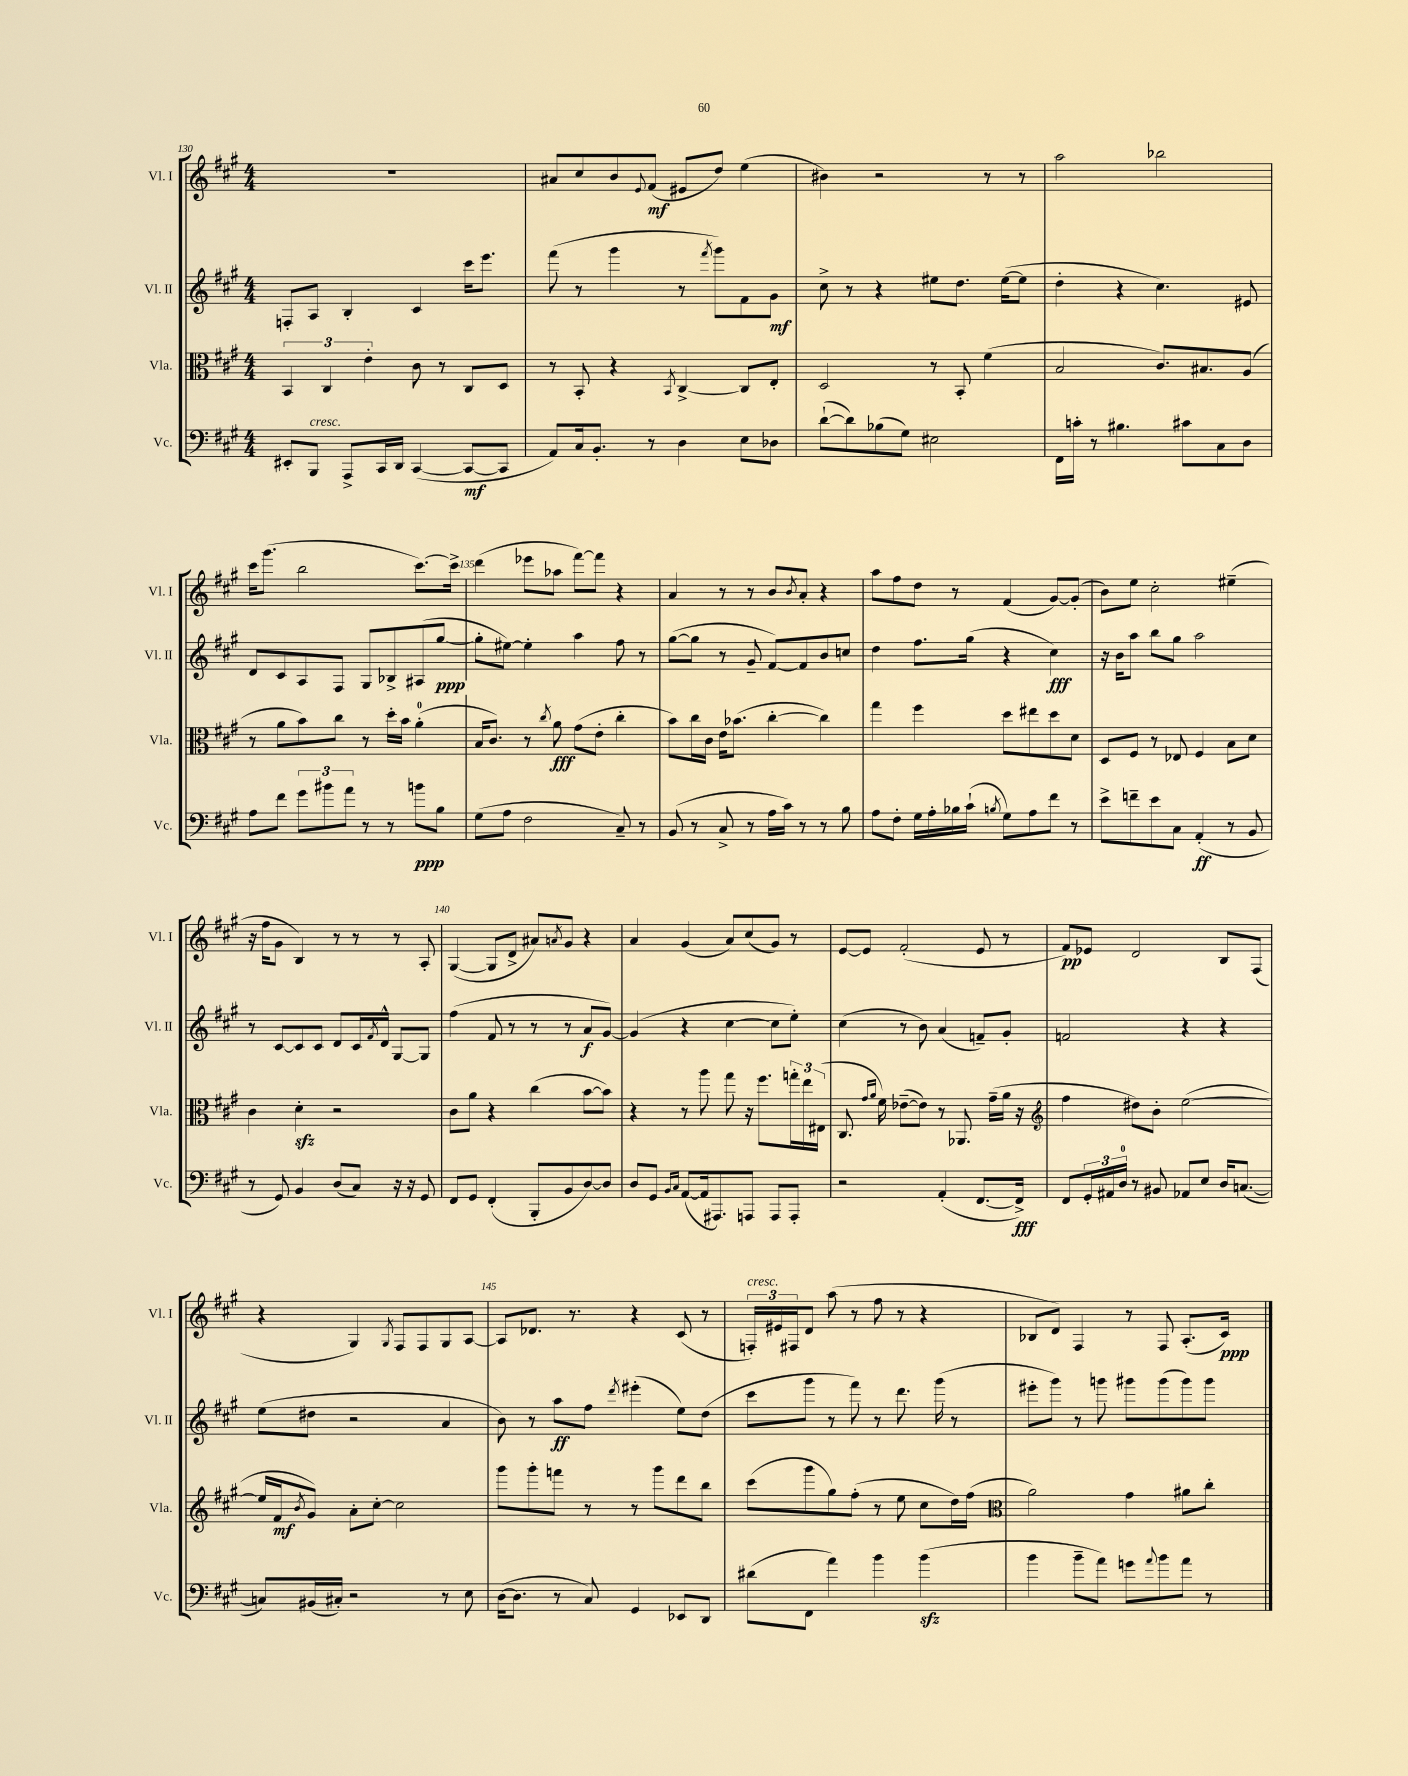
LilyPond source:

<<
\new StaffGroup <<
\new Staff = "s0" \with { instrumentName = "Vl. I" shortInstrumentName = "Vl. I" } {
    \clef treble \key a \major \numericTimeSignature \time 4/4
    R1 |
    ais'8 cis''8 b'8 \appoggiatura { e'8 } fis'8\mf( eis'8 d''8) e''4( |
    bis'4) r2 r8 r8 |
    a''2 bes''2 |
    cis'''16 gis'''8.( b''2 cis'''8.~) cis'''16-> |
    d'''4( ees'''8 aes''8 fis'''8~) fis'''8 r4 |
    a'4 r8 r8 b'8 \acciaccatura { b'8 } a'8-. r4 |
    a''8 fis''8 d''8 r8 fis'4( gis'8~) gis'8-.( |
    b'8) e''8 cis''2-. eis''4--( |
    r16 fis''16 gis'8 b4) r8 r8 r8 a8-. |
    gis4~( gis8 d'8-> ais'8) \acciaccatura { a'8 } gis'8 r4 |
    a'4 gis'4( a'8) cis''8( gis'8) r8 |
    e'8~ e'8 fis'2-.( e'8 r8 |
    fis'8\pp) ees'8 d'2 b8 fis8( |
    r4 gis4) \acciaccatura { gis8 } fis8 fis8 gis8 a8~ |
    a8 des'8. r8. r4 cis'8( r8 |
    \tuplet 3/2 { f16-.^\markup { \italic "cresc." }) eis'16 fis16 } d'8 a''8( r8 fis''8 r8 r4 |
    bes8 d'8) fis4 r8 fis8 a8.-.( cis'16\ppp) \bar "|." |
}
\new Staff = "s1" \with { instrumentName = "Vl. II" shortInstrumentName = "Vl. II" } {
    \clef treble \key a \major \numericTimeSignature \time 4/4
    f8-. a8 b4-. cis'4 cis'''16 e'''8. |
    fis'''8( r8 gis'''4 r8 \acciaccatura { fis'''8 } gis'''8) fis'8 gis'8\mf |
    cis''8-> r8 r4 eis''8 d''8. eis''16~( eis''8 |
    d''4-. r4 cis''4.) eis'8 |
    d'8 cis'8 a8 fis8 gis8 bes8-> ais8( gis''8~\ppp |
    gis''8-. eis''8~) eis''4-. a''4 fis''8 r8 |
    gis''8~( gis''8 r8 gis'8-- fis'8~) fis'8 b'8 c''8 |
    d''4 fis''8. gis''16( r4 cis''4\fff) |
    r16 b'16 a''8 b''8 gis''8 a''2 |
    r8 cis'8~ cis'8 cis'8 d'8 cis'16 \acciaccatura { fis'8 } d'16-^ gis8~ gis8 |
    fis''4( fis'8 r8 r8 r8 a'8\f gis'8~) |
    gis'4( r4 cis''4~ cis''8 e''8-.) |
    cis''4( r8 b'8) a'4( f'8--) gis'8-. |
    f'2 r4 r4 |
    e''8( dis''8 r2 a'4 |
    b'8) r8 a''8\ff fis''8 \acciaccatura { d'''8 } eis'''4-.( e''8) d''8( |
    cis'''8 gis'''8 r8 fis'''8) r8 d'''8. gis'''16( r8 |
    eis'''8-. gis'''8) r8 g'''8 gis'''8 gis'''8( gis'''8) gis'''8 \bar "|." |
}
\new Staff = "s2" \with { instrumentName = "Vla." shortInstrumentName = "Vla." } {
    \clef alto \key a \major \numericTimeSignature \time 4/4
    \tuplet 3/2 { b,4 cis4 e'4-. } cis'8 r8 cis8 d8 |
    r8 b,8-. r4 \acciaccatura { b,8 } cis4~-> cis8 e8-. |
    d2 r8 b,8-. fis'4( |
    b2 cis'8.) bis8. a8( |
    r8 a'8 b'8) cis''8 r8 d''16-. b'16 a'4-0-.( |
    b16 cis'8.) r8 \acciaccatura { cis''8 } a'8\fff gis'8( e'8-. cis''4-. |
    b'8) cis''16 cis'16 e'16 bes'8.( cis''4~-. cis''4) |
    gis''4 fis''4 d''8 eis''8 d''8 d'8 |
    d8 fis8 r8 ees8 fis4 b8 d'8 |
    cis'4 d'4-.\sfz r2 |
    cis'8 a'8 r4 cis''4( b'8~ b'8) |
    r4 r8 a''8 gis''8 r16 fis''8. \tuplet 3/2 { g''16-. e''16 eis16( } |
    cis8. \grace { gis'16 a'16 } fis'16) ees'8~--( ees'8) r8 aes,8. gis'16--( a'16 r16 |
    \clef treble fis''4 dis''8) b'8-. e''2~( |
    e''16 fis'16\mf \acciaccatura { b'8 } gis'8) a'8-. cis''8~-. cis''2 |
    gis'''8 gis'''8-. f'''8 r8 r8 gis'''8 d'''8 b''8 |
    cis'''8( gis'''8 gis''8) fis''8-.( r8 e''8 cis''8 d''16) fis''16( |
    \clef alto a'2) gis'4 ais'8 cis''8-. \bar "|." |
}
\new Staff = "s3" \with { instrumentName = "Vc." shortInstrumentName = "Vc." } {
    \clef bass \key a \major \numericTimeSignature \time 4/4
    eis,8-. b,,8^\markup { \italic "cresc." } a,,8-> cis,16 d,16 cis,4~( cis,8~\mf cis,8 |
    a,8) cis16 b,8.-. r8 d4 e8 des8 |
    d'8~-!( d'8) bes8( gis8) eis2 |
    fis,16 c'16-. r8 bis4. cis'8 cis8 d8 |
    a8 fis'8 \tuplet 3/2 { gis'8 bis'8 a'8 } r8 r8 b'8\ppp b8 |
    gis8( a8 fis2 cis8--) r8 |
    b,8( r8 cis8-> r8 a16 cis'16) r8 r8 b8 |
    a8 fis8-. gis16 a16-. bes16 cis'16-!( \acciaccatura { b8 } gis8) a8 fis'8 r8 |
    e'8-> f'8-- e'8 cis8 a,4-.\ff( r8 b,8 |
    r8 gis,8) b,4 d8( cis8) r16 r16 gis,8 |
    fis,8 gis,8 fis,4-.( b,,8-. b,8 d8~) d8 |
    d8 gis,8 \grace { b,16 cis16 } a,8~( a,16 ais,,8.) a,,8 a,,8 a,,8-. |
    r2 a,4-.( fis,8.~ fis,16->\fff) |
    fis,8 \tuplet 3/2 { gis,16-. ais,16 d16-0 } r8 bis,8 aes,8 e8 d16 c8.~( |
    c8) bis,16( cis16-.) r2 r8 e8 |
    d16~( d8. r8 cis8) gis,4 ees,8 d,8 |
    dis'8( fis,8 a'4) b'4 b'4\sfz( |
    b'4 b'8-- a'8) g'8 \appoggiatura { a'8 } b'8 a'8 r8 \bar "|." |
}
>>
>>
\layout { \context { \Score currentBarNumber = #130 \override BarNumber.break-visibility = ##(#f #t #t) barNumberVisibility = #(every-nth-bar-number-visible 5) } }
